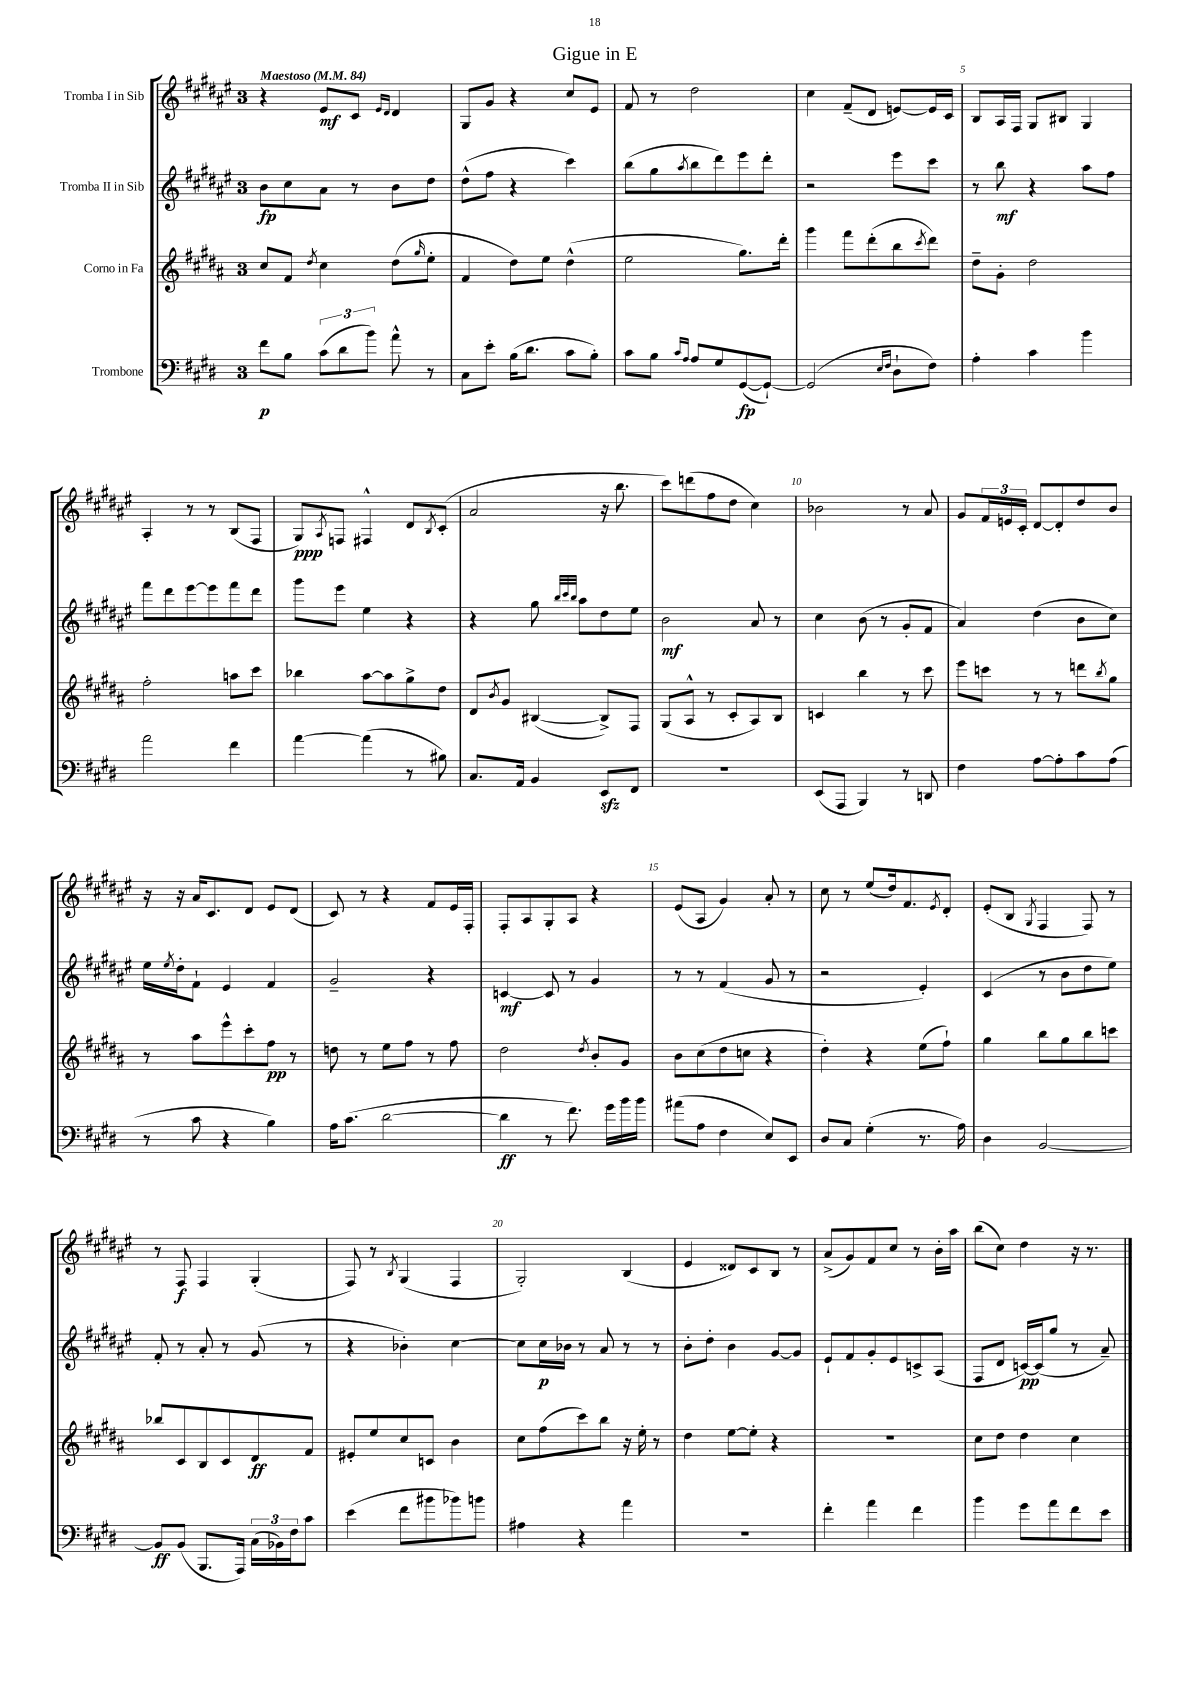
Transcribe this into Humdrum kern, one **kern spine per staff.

**kern	**kern	**kern	**kern
*staff4	*staff3	*staff2	*staff1
*clefF4	*clefG2	*clefG2	*clefG2
*k[f#c#g#d#]	*k[f#c#g#d#a#]	*k[f#c#g#d#a#e#]	*k[f#c#g#d#a#e#]
*M3/4	*M3/4	*M3/4	*M3/4
*MM84	*MM84	*MM84	*MM84
8f#	8cc#	8b	4r
8B	8f#	8cc#	.
.	8qdd#	.	.
(12c#	4cc#	8a#	8e#
12d#	.	.	.
.	.	8r	8c#
12b)	.	.	.
.	.	.	16qqe#
.	.	.	16qqd#
8a^^	(8dd#	8b	4d#
.	16qqgg#	.	.
8r	8ee'	8dd#	.
=	=	=	=
8C#	4f#	(8dd#^^	8G#
8e'	.	8ff#	8g#
(16B	8dd#)	4r	4r
8.d#	.	.	.
.	8ee	.	.
8c#	(4dd#^^	4ccc#)	8cc#
8B')	.	.	8e#
=	=	=	=
8c#	2ee	(8bb	8f#
8B	.	8gg#	8r
16qqc#	.	.	.
16qqA	.	8qaa#	.
8A	.	8bb	2dd#
8G#	.	8ddd#)	.
([8GG#	8.gg#)	8eee#	.
8GG#`_)	.	8ddd#'	.
.	16ddd#'	.	.
=	=	=	=
(2GG#]	4ggg#	2r	4cc#
.	8fff#	.	(8f#~
.	(8ddd#'	.	8d#
16qqE	.	.	.
16qqF#	.	.	.
8D#`	8bb	8eee#	[8e)
.	8qccc#	.	.
8F#)	8ddd#)	8ccc#	16e]
.	.	.	16c#
=	=	=	=
4A'	8dd#~	8r	8B
.	8g#'	8bb	16A#
.	.	.	16F#
4c#	2dd#	4r	8G#
.	.	.	8B#
4b	.	8aa#	4G#
.	.	8ff#	.
=	=	=	=
2a	2ff#'	8fff#	4A#'
.	.	8ddd#	.
.	.	[8eee#	8r
.	.	8eee#]	8r
4f#	8aa	8fff#	(8B
.	8ccc#	8ddd#	8F#
=	=	=	=
[4a	4bb-	8ggg#	8G#)
.	.	.	8qA#
.	.	8eee#	8F
(4a]	[8aa#	4ee#	4F#^^
.	8aa#]	.	.
8r	8gg#^	4r	8d#
.	.	.	8qB
8B#)	8dd#	.	(8c#'
=	=	=	=
8.C#	8d#	4r	2a#
.	8qb	.	.
.	8g#	.	.
16AA	.	.	.
4BB	([4B#	8gg#	.
.	.	32qqbb	.
.	.	32qqccc#	.
.	.	32qqbb	.
.	.	8aa#	.
8EE	8B#^])	8dd#	16r
.	.	.	8.bb
8FF#	8F#	8ee#	.
=	=	=	=
2.r	(8G#	2b	8ccc#)
.	8A#^^	.	(8ddd
.	8r	.	8ff#
.	8c#'	.	8dd#
.	8A#)	8a#	4cc#)
.	8B	8r	.
=	=	=	=
(8EE	4c	4cc#	2b-
8AAA	.	.	.
4BBB)	4bb	(8b	.
.	.	8r	.
8r	8r	8g#'	8r
8DD	8ccc#	8f#	8a#
=	=	=	=
4F#	8eee	4a#)	8g#
.	8ccc	.	24f#
.	.	.	24e
.	.	.	24c#'
[8A	8r	(4dd#	[8d#
8A']	8r	.	8d#']
8c#	8ddd	8b	8dd#
.	8qbb	.	.
(8A	8gg#	8cc#)	8b
=	=	=	=
8r	8r	16ee#	16r
.	.	8qee#	.
.	.	16dd#'	16r
8c#	8aa#	8f#`	16a#
.	.	.	8.c#
4r	8eee^^	4e#	.
.	8ccc#'	.	8d#
4B)	8ff#	4f#	8e#
.	8r	.	(8d#
=	=	=	=
16A	8dd	2g#~	8c#)
(8.c#	.	.	.
.	8r	.	8r
[2d#	8ee	.	4r
.	8ff#	.	.
.	8r	4r	8f#
.	8ff#	.	16e#
.	.	.	16F#'
=	=	=	=
4d#]	2dd#	[4c	8F#'
.	.	.	8A#
8r	.	8c]	8G#'
8.f#)	.	8r	8A#
.	8qdd#	.	.
.	8b'	4g#	4r
16g#	.	.	.
16b	8g#	.	.
16b	.	.	.
=	=	=	=
(8a#	8b	8r	(8e#
8A	(8cc#	8r	8A#
4F#	8dd#	(4f#	4g#)
.	8cc	.	.
8E)	4r	8g#	8a#'
8EE	.	8r	8r
=	=	=	=
8D#	4dd#')	2r	8cc#
8C#	.	.	8r
(4G#'	4r	.	(8ee#
.	.	.	16dd#)
.	.	.	8.f#
8.r	(8ee	4e#')	.
.	.	.	8qe#
.	8ff#`)	.	8d#'
16A)	.	.	.
=	=	=	=
4D#	4gg#	(4c#	(8e#'
.	.	.	8B
.	.	.	8qG#
[2BB	8bb	8r	4F#
.	8gg#	8b	.
.	8bb	8dd#	8F#)
.	8ccc	8ee#)	8r
=	=	=	=
8BB]	8bb-	8f#'	8r
(8BB	8c#	8r	8F#
8.BBB	8B	8a#'	4F#
.	8c#	8r	.
16AAA)	.	.	.
(24C#	8d#	(8g#	(4G#'
24BB-)	.	.	.
24F#	.	.	.
8c#	8f#	8r	.
=	=	=	=
(4e	8e#'	4r	8F#)
.	8ee	.	8r
.	.	.	8qB
8f#	8cc#	4b-')	(4G#
8b#	8c	.	.
8b-)	4b	[4cc#	4F#
8b	.	.	.
=	=	=	=
4A#	8cc#	8cc#]	2G#')
.	(8ff#	16cc#	.
.	.	16b-	.
4r	8ccc#)	8r	.
.	8bb	8a#	.
4a	16r	8r	(4B
.	16ee'	.	.
.	8r	8r	.
=	=	=	=
2.r	4dd#	8b'	4e#
.	.	8dd#'	.
.	[8ee	4b	8d##)
.	8ee']	.	8c#
.	4r	[8g#	8B
.	.	8g#]	8r
=	=	=	=
4f#'	2.r	8e#`	(8a#^
.	.	8f#	8g#)
4a	.	8g#'	8f#
.	.	8e#	8cc#
4f#	.	8c^	8r
.	.	(8A#	16b'
.	.	.	16aa#
=	=	=	=
4b	8cc#	8F#	(8bb
.	8dd#	8d#	8cc#)
8g#	4dd#	[16c)	4dd#
.	.	(16c]	.
8a	.	8gg#	.
8f#	4cc#	8r	16r
.	.	.	8.r
8e	.	8a#~)	.
==	==	==	==
*-	*-	*-	*-
